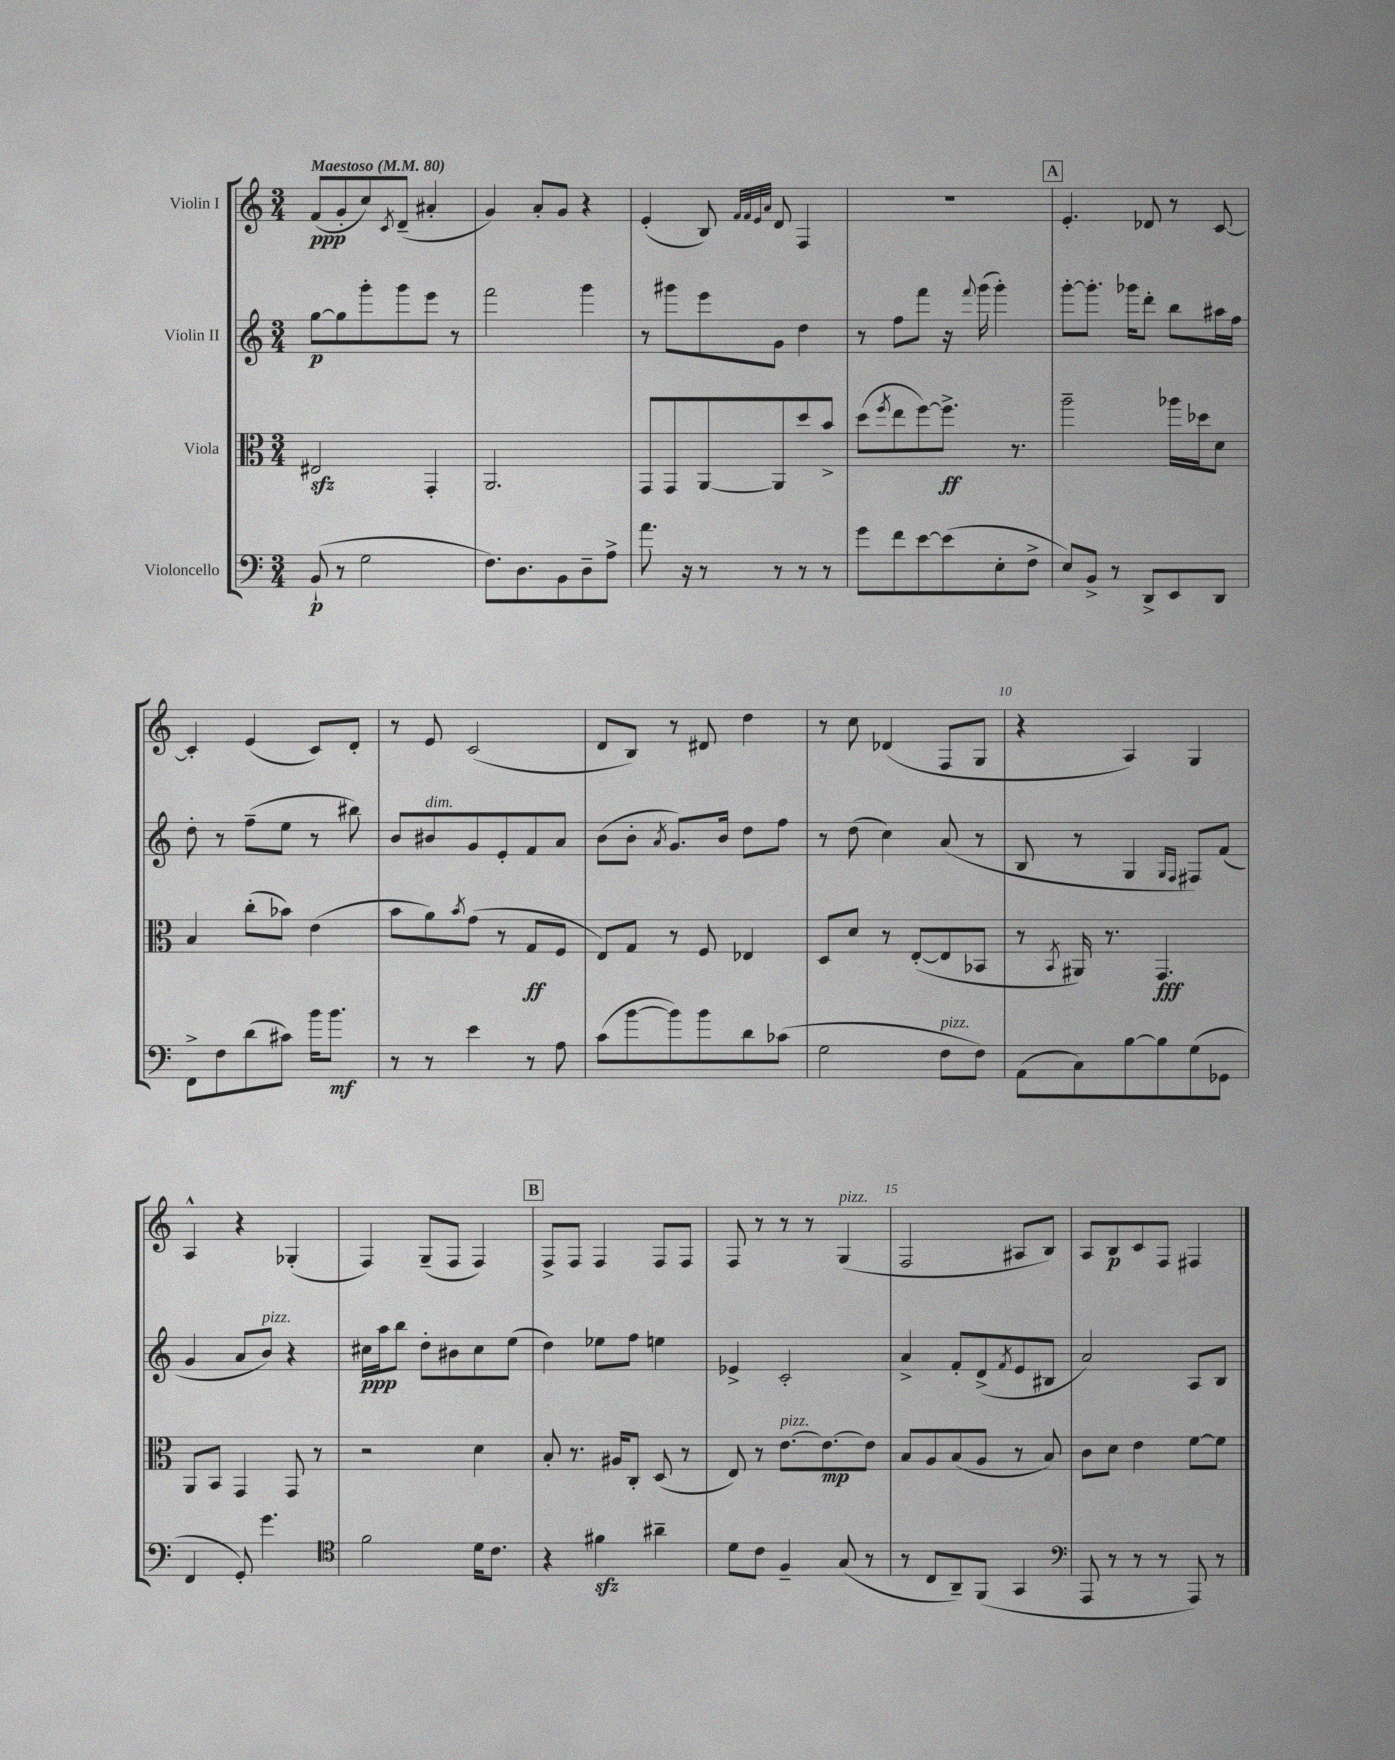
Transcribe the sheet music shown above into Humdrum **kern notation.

**kern	**kern	**kern	**kern
*staff4	*staff3	*staff2	*staff1
*clefF4	*clefC3	*clefG2	*clefG2
*k[]	*k[]	*k[]	*k[]
*M3/4	*M3/4	*M3/4	*M3/4
*MM80	*MM80	*MM80	*MM80
(8BB`/	2E#/	[8gg\L	(8f/L
8r	.	8gg\]	8g'/
2G\	.	8ggg'\	8cc/)
.	.	.	8qc/
.	.	8ggg\	(8d~/J
.	4GG'/	8eee\J	4a#'/
.	.	8r	.
=	=	=	=
8.F\L)	2.AA/	2fff\	4g/)
8.D\	.	.	.
.	.	.	8a'/L
8BB\	.	.	8g/J
8D~\	.	4ggg\	4r
8A^\J	.	.	.
=	=	=	=
8.a\	8GG/L	8r	(4e'/
.	8GG/	8ggg#\L	.
16r	.	.	.
8r	[8AA/	8eee\	8B/)
.	.	.	32qqf/LLL
.	.	.	32qqf/
.	.	.	32qqe/
.	.	.	32qqa/JJJ
8r	8AA/]	8g\J	8d/
8r	8dd/	4dd\	4F/
8r	8b^/J	.	.
=	=	=	=
8g\L	(8dd\L	8r	2.r
.	8qff/	.	.
8f\	8ee\	8ff\L	.
[8e\	[8ff\)	8fff\J	.
(8e\]	8.ff^\]J	16r	.
.	.	8qqfff/	.
.	.	(16ggg\	.
8E'\	.	4ggg'\)	.
.	8.r	.	.
8F^\J	.	.	.
=	=	=	=
8E/L)	2aa~\	[8ggg'\L	4.e'/
8BB^/J	.	8.ggg'\]J	.
8r	.	.	.
.	.	16ggg-\LK	.
8DD^/L	.	8ddd'\J	8d-/
8EE/	16aa-\LL	8bb\L	8r
.	16dd-\J	.	.
8DD/J	8d\J	16aa#\L	[8c/
.	.	16ff\JJ	.
=	=	=	=
8FF^\L	4B/	8dd'\	4c'/]
8F\	.	8r	.
(8d\	(8cc'\L	(8ff~\L	(4e/
8c#\J)	8b-\J)	8ee\J	.
16b\LK	(4e\	8r	8c/L)
8.b\J	.	.	.
.	.	8bb#\)	8d'/J
=	=	=	=
8r	8b\L	8b/L	8r
8r	8a\)	8b#/	8e/
.	8qb/	.	.
4e\	(8g\J	8g/	(2c/
.	8r	8e'/	.
8r	8G/L	8f/	.
8A\	8F/J	8a/J	.
=	=	=	=
(8c\L	8E/L)	(8b\L	8d/L
[8b\	8G/J	8b'\J	8B/J)
.	.	8qa/	.
8b\])	8r	8.g/L)	8r
8b\	8F/	.	8d#/
.	.	16b/Jk	.
8d\	4E-/	8dd\L	4dd\
(8c-\J	.	8ff\J	.
=	=	=	=
2G\	8D/L	8r	8r
.	8d/J	(8dd\	8cc\
.	8r	4cc\)	(4d-/
.	([8E'/L	.	.
8F\L	8E/]	(8a/	8F/L
8F\J)	8BB-/J	8r	8G/J
=	=	=	=
(8AA\L	8r	8B/	4r
.	8qBB/	.	.
8C\)	16AA#/)	8r	.
.	8.r	.	.
[8B\	.	4G/	4A/)
8B\]	4.GG/	.	.
.	.	16qqG/LL	.
.	.	16qqF/JJ	.
(8G\	.	8F#/L)	4G/
8GG-\J	.	(8f/J	.
=	=	=	=
4FF/	8AA/L	4g/	4A^^/
.	8BB/J	.	.
8GG'/)	4GG/	8a/L	4r
4.g\	.	8b/J)	.
.	8GG/	4r	(4G-'/
.	8r	.	.
=	=	=	=
*clefC4	*	*	*
2f\	2r	16cc#\LL	4F/)
.	.	16aa\J	.
.	.	8bb\J	.
.	.	8dd'\L	(8G~/L
.	.	8b#\	8F/J
16d\LK	4d\	8cc#\	4F/)
8.c\J	.	.	.
.	.	(8ee\J	.
=	=	=	=
4r	8B'/	4dd\)	8F^/L
.	8.r	.	8F/J
4f#\	.	8ee-\L	4F/
.	16A#/LK	.	.
.	8C'/J	8ff\J	.
4a#~\	(8D/	4ee\	8F/L
.	8r	.	8F/J
=	=	=	=
8d\L	8E/)	4e-^/	8F/
8c\J	8r	.	8r
4F~/	[8.e\L	2c'/	8r
.	.	.	8r
.	8.e\_	.	.
(8G/	.	.	(4G/
8r	8e\]J	.	.
=	=	=	=
8r	8B/L	4a^/	2F/
8C/L	8A/	.	.
8AA~/)	(8B/	8f'/L	.
(8FF/J	8A/J	(8d^/	.
.	.	8qf/	.
4GG/	8r	8e/	8A#/L
.	8B/)	8B#/J	8B/J)
=	=	=	=
*clefF4	*	*	*
8AAA/	8c\L	2a/)	8A/L
8r	8d\J	.	8B/
8r	4e\	.	8c/
8r	.	.	8F/J
8AAA/)	[8f\L	8A/L	4F#/
8r	8f\]J	8B/J	.
==	==	==	==
*-	*-	*-	*-
